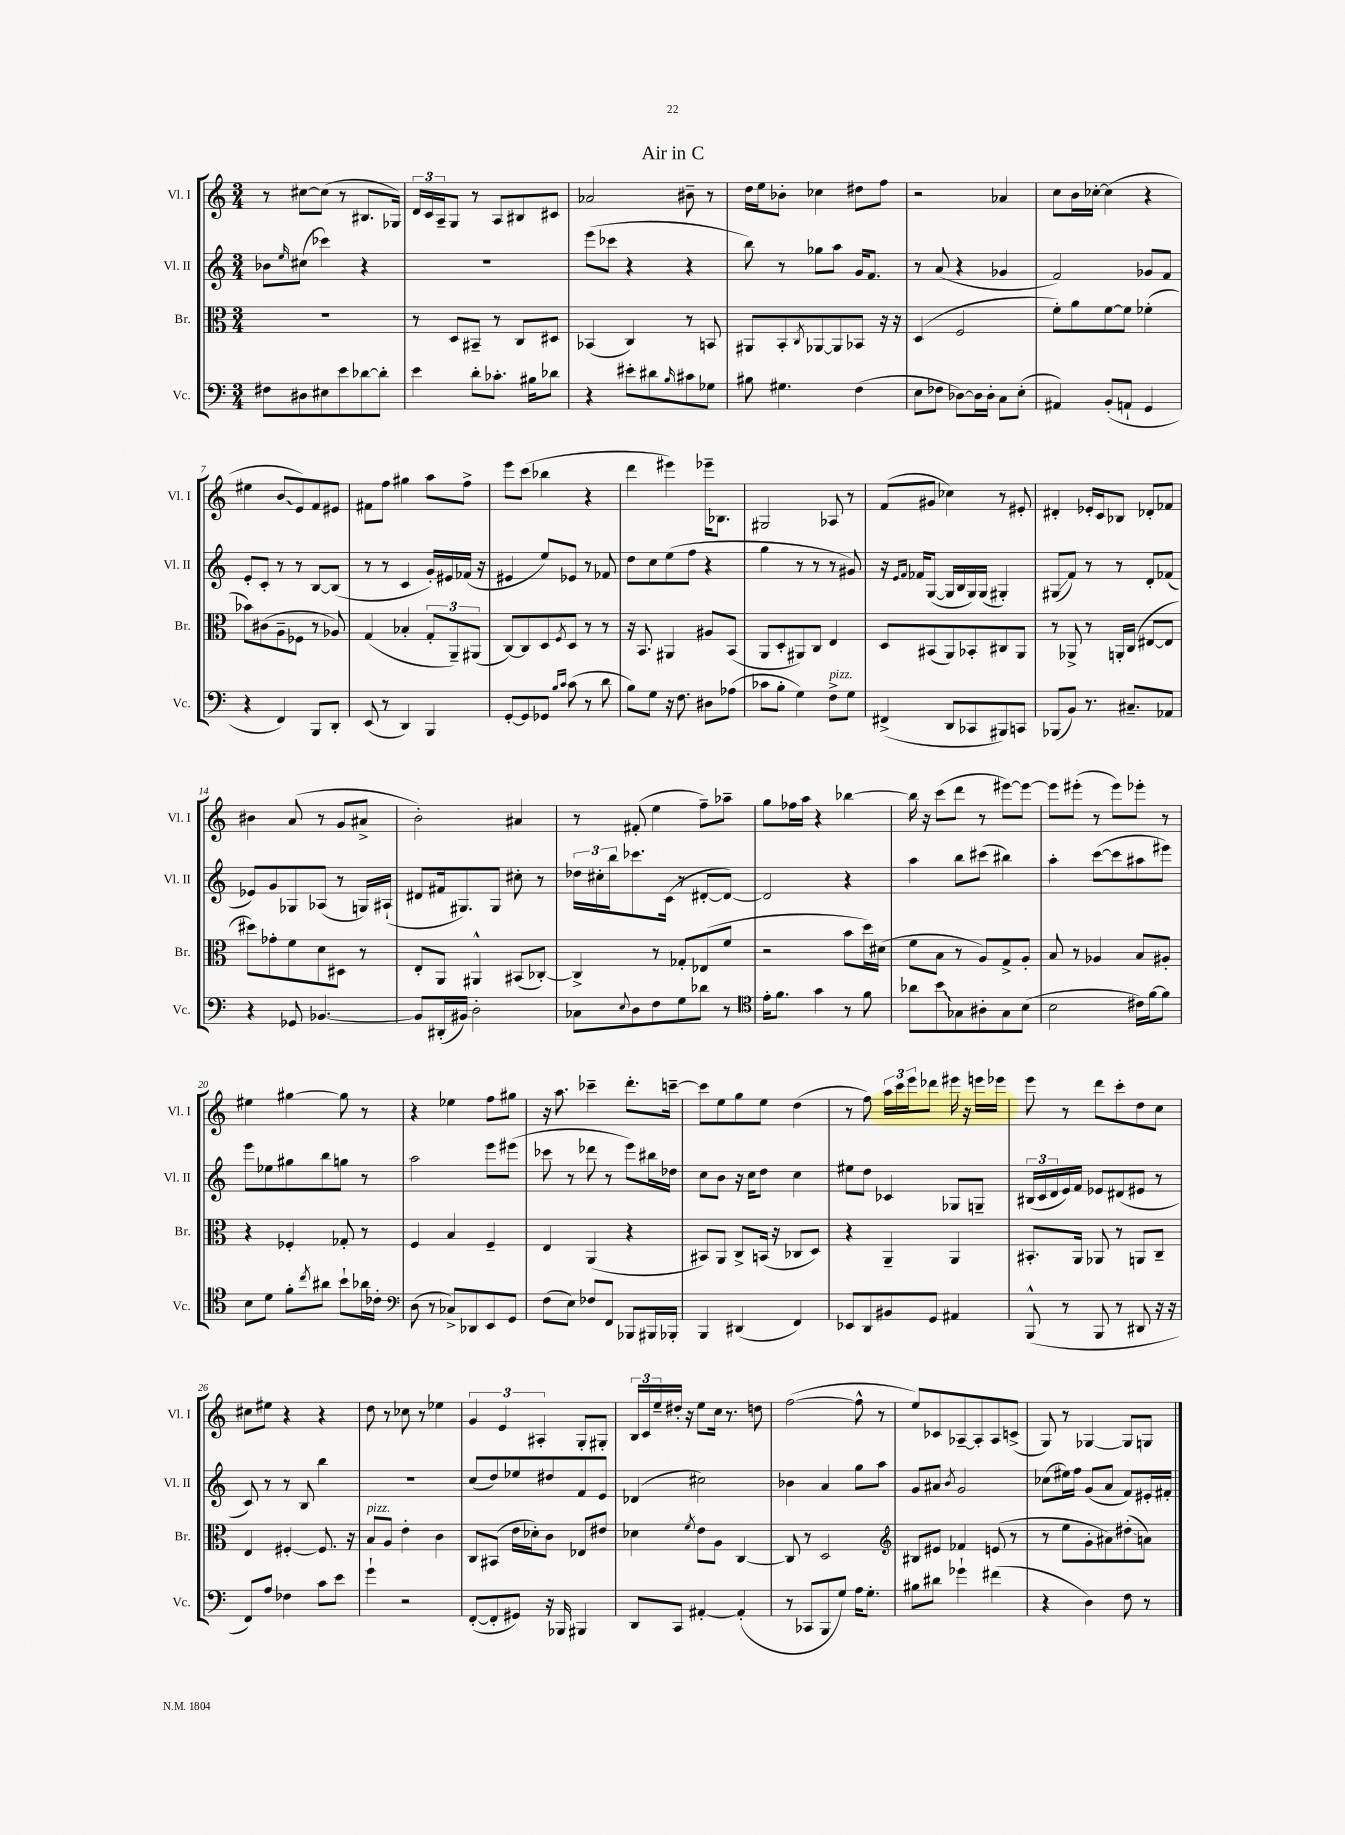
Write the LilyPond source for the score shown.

\header { title = "Air in C" }
<<
\new StaffGroup <<
\new Staff = "s0" \with { instrumentName = "Vl. I" shortInstrumentName = "Vl. I" } {
    \clef treble \key c \major \numericTimeSignature \time 3/4
    r8 cis''8~ cis''8( r8 bis8. ges16) |
    \tuplet 3/2 { d'16 c'16 a16-- } g8 r8 a8 bis8 cis'8 |
    aes'2 bis'8-- r8 |
    d''16 e''16 bes'8-. ces''4 dis''8 f''8 |
    r2 aes'4 |
    c''8 b'16 ces''16~-. ces''4( r4 |
    eis''4 \once \override Glissando.style = #'zigzag b'8\glissando e'8) f'8 eis'8 |
    fis'8 f''8 gis''4 a''8 f''8-> |
    e'''8 c'''8( bes''4 r4 |
    d'''4 eis'''4) ees'''16-- bes8. |
    gis2 aes8 r8 |
    f'8( gis'8 ces''4) r8 eis'8-. |
    dis'4-. ees'16-. c'16 bes8 des'8-. fes'8 |
    bis'4 a'8( r8 g'8 ais'8-> |
    b'2-.) ais'4 |
    r8 fis'8-.( e''4 f''8--) aes''8-- |
    g''8 fes''16 a''16 r4 bes''4~ |
    bes''16 r16 c'''8( d'''8 r8 eis'''8~) eis'''8~ |
    eis'''8 eis'''8-.( r8 eis'''8) ees'''8-. r8 |
    eis''4 gis''4~ gis''8 r8 |
    r4 ees''4 f''8 gis''8 |
    r16 a''8. ces'''4-- d'''8.-. c'''16~-- |
    c'''8 e''8 g''8 e''8 d''4( |
    r8 f''8) \tuplet 3/2 { a''16 c'''16 e'''16 } des'''8 eis'''16 r16 e'''16 ees'''16 |
    e'''8 r8 d'''8 c'''8-. d''8 c''8 |
    cis''8 eis''8 r4 r4 |
    d''8 r8 ces''8 r8 ees''4 |
    \tuplet 3/2 { g'4 e'4 ais4-. } g8-. gis8-. |
    \tuplet 3/2 { b16 c'16 e''16-- } dis''16-. r16 e''8 c''16 r8. d''8 |
    f''2~( f''8-^ r8 |
    e''8) ces'8 aes8~-- aes8-. aes8 c'8->( |
    g8) r8 ges4~ ges8 g8 \bar "|." |
}
\new Staff = "s1" \with { instrumentName = "Vl. II" shortInstrumentName = "Vl. II" } {
    \clef treble \key c \major \numericTimeSignature \time 3/4
    bes'8 \grace { e''16 } cis''8( ces'''4) r4 |
    R2. |
    e'''8( ces'''8 r4 r4 |
    b''8) r8 ges''8 a''8 g'16 f'8. |
    r8 a'8( r4 ges'4 |
    f'2) ges'8 f'8 |
    e'8-. c'8-. r8 r8 b8~ b8( |
    r8 r8 c'4 g'16-.) eis'16 fes'16( r16 |
    eis'4 e''8) ees'8 r8 fes'8 |
    d''8 c''8 e''8( f''8 r4 |
    g''4 r8 r8 r8 gis'8) |
    r16 \grace { e'16 f'16 } fes'16 g8~( g16 b16 g16) g16( gis4-.) |
    gis8\glissando( f'8) r8 r8 d'8-. fes'8( |
    ees'8) g'8 ges8 aes8( r8 g16) ais16-!( |
    dis'8 fis'16 gis8.) gis8 cis''8-. r8 |
    \tuplet 3/2 { des''16 cis''16-. b''16 } ces'''8. c'16( r8 dis'8~-. dis'8~) |
    dis'2 r4 |
    a''4 b''8 cis'''8( bis''4) |
    a''4-. c'''8~( c'''8 ais''8 eis'''8) |
    e'''8 ees''8 gis''8 b''8 g''8 r8 |
    a''2 e'''8 eis'''8( |
    ces'''8 r8 des'''8 r8 e'''8) bis''16 des''16 |
    c''8 b'8 r16 c''16 d''8 c''4 |
    eis''8 d''8 ces'4 ges8 g8-- |
    \tuplet 3/2 { bis16( c'16 d'16 } e'16) f'16 ees'8 dis'8( eis'8 r8 |
    c'8) r8 r8 b8 b''4 |
    R2. |
    c''8( d''8) ees''8 dis''8 f'8 e'8 |
    des'4( cis''2) |
    bes'4 a'4 g''8 a''8 |
    g'8 ais'8 \acciaccatura { b'8 } g'2 |
    ces''8( eis''16) f''16 g'8( a'8 f'8) eis'16-. fis'16-. \bar "|." |
}
\new Staff = "s2" \with { instrumentName = "Br." shortInstrumentName = "Br." } {
    \clef alto \key c \major \numericTimeSignature \time 3/4
    R2. |
    r8 d8 bis,8-- r8 c8 dis8 |
    bes,4( c4) r8 b,8 |
    ais,8 b,8-. \acciaccatura { c8 } aes,8~ aes,8 bes,8 r16 r16 |
    d4( f2 |
    f'8-.) a'8 f'8~ f'8 fes'4-.( |
    bes'8) cis'8( a8-- fes8 r8 aes8) |
    g4( bes4-. \tuplet 3/2 { g8-. a,8--) ais,8( } |
    c8~) c8 d8 \acciaccatura { f8 } d8 r8 r8 |
    r16 b,8. ais,4 ais8 b,8( |
    a,8 d8-. ais,8) c8 e4 |
    d8 bis,8( a,8) bes,8-. cis8 a,8 |
    r8 aes,8-> r8 a,16-. c16( eis8~ eis8 |
    dis''8) ges'8-. f'8 d'8 dis8 r8 |
    e8-. a,8 ais,4-^ bis,8( ces8~-.) |
    ces4-> r8 ges8-. ees8( f'8 |
    r2 b'8 d''16) dis'16( |
    f'8 b8 r8 a8) g8-> a8-. |
    b8 r8 aes4 b8 ais8-. |
    r4 fes4-. ges8-. r8 |
    f4 b4 f4-- |
    e4 a,4( r4 |
    bis,8) a,8 c8-> b,16( r16 ces8 d8) |
    r4 a,4-- a,4 |
    bis,8.-. a,16 aes,8 r8 a,8 c8-- |
    e4 fis4~-. fis8. r16 |
    b8^\markup { \italic "pizz." } a8 e'4-. c'4 |
    c8 bis,8( e'16 des'16-.) c'8 ees8 eis'8 |
    des'4 \acciaccatura { f'8 } e'8 a8 c4~ |
    c8 r8 d2 |
    \clef treble bis8 eis'8 fes'4 e'8( r8 |
    r8 e''8 g'8-. ais'8) dis''8-.\glissando( a'8) \bar "|." |
}
\new Staff = "s3" \with { instrumentName = "Vc." shortInstrumentName = "Vc." } {
    \clef bass \key c \major \numericTimeSignature \time 3/4
    fis8 dis8 eis8 e'8 des'8~ des'8-. |
    e'4 d'8-. ces'8.-. bis16 des'8 |
    r4 eis'8-. dis'8 \grace { b16 } cis'8 ges8 |
    bis8 gis4. f4( |
    e8 fes8 des8~) des16 des16-. c8 e8-.( |
    ais,4) b,8-.( a,8-! g,4 |
    r4 f,4) b,,8 d,8-. |
    e,8( r8 d,4) b,,4 |
    g,8~-. g,8 ges,8 \grace { b16 c'16 } c'8( r8 d'8 |
    b8) g8 r16 f8. dis8 aes8( |
    ces'8 b8-. g4) f8->^\markup { \italic "pizz." } g8 |
    fis,4->( d,8 ces,8 bis,,8) c,8 |
    bes,,8( b,8) r8. cis8.-- aes,8 |
    r4 ges,8 bes,4.~ |
    bes,8 dis,16-.( bis,16) d2-. |
    ces8 \appoggiatura { e8 } d8 f8 g8 des'8 r8 |
    \clef tenor e'16-. f'8. g'4 r8 f'8 |
    aes'8 \once \override Glissando.style = #'zigzag b'8\glissando ges8 ais8-. ges8 b8( |
    b2 cis'16) f'16~ f'8 |
    b8 d'8 f'8-. \acciaccatura { c''8 } ais'8 b'8-! aes'16 ces'16-. |
    \clef bass d8( r8 ces8->) des,8 e,8 g,8 |
    f8( e8) fes8 f,8 bes,,8 bis,,16 bes,,16-. |
    b,,4 dis,4( f,4) |
    ees,8 d,8 bis,8 g,8 ais,4 |
    b,,8-^( r8 b,,8 r8 dis,8 r16 r16 |
    f,8) a8 fes4 c'8 e'8 |
    g'4-! r2 |
    f,8~-.( f,8-. gis,8) r16 bes,,16 bis,,4 |
    d,8 c,8 ais,4~-. ais,4-.( |
    r8 ces,8 b,,8 g8) a16 g8.-. |
    bis8 dis'8 ges'4-! fis'4( |
    r4 d4) f8 r8 \bar "|." |
}
>>
>>
